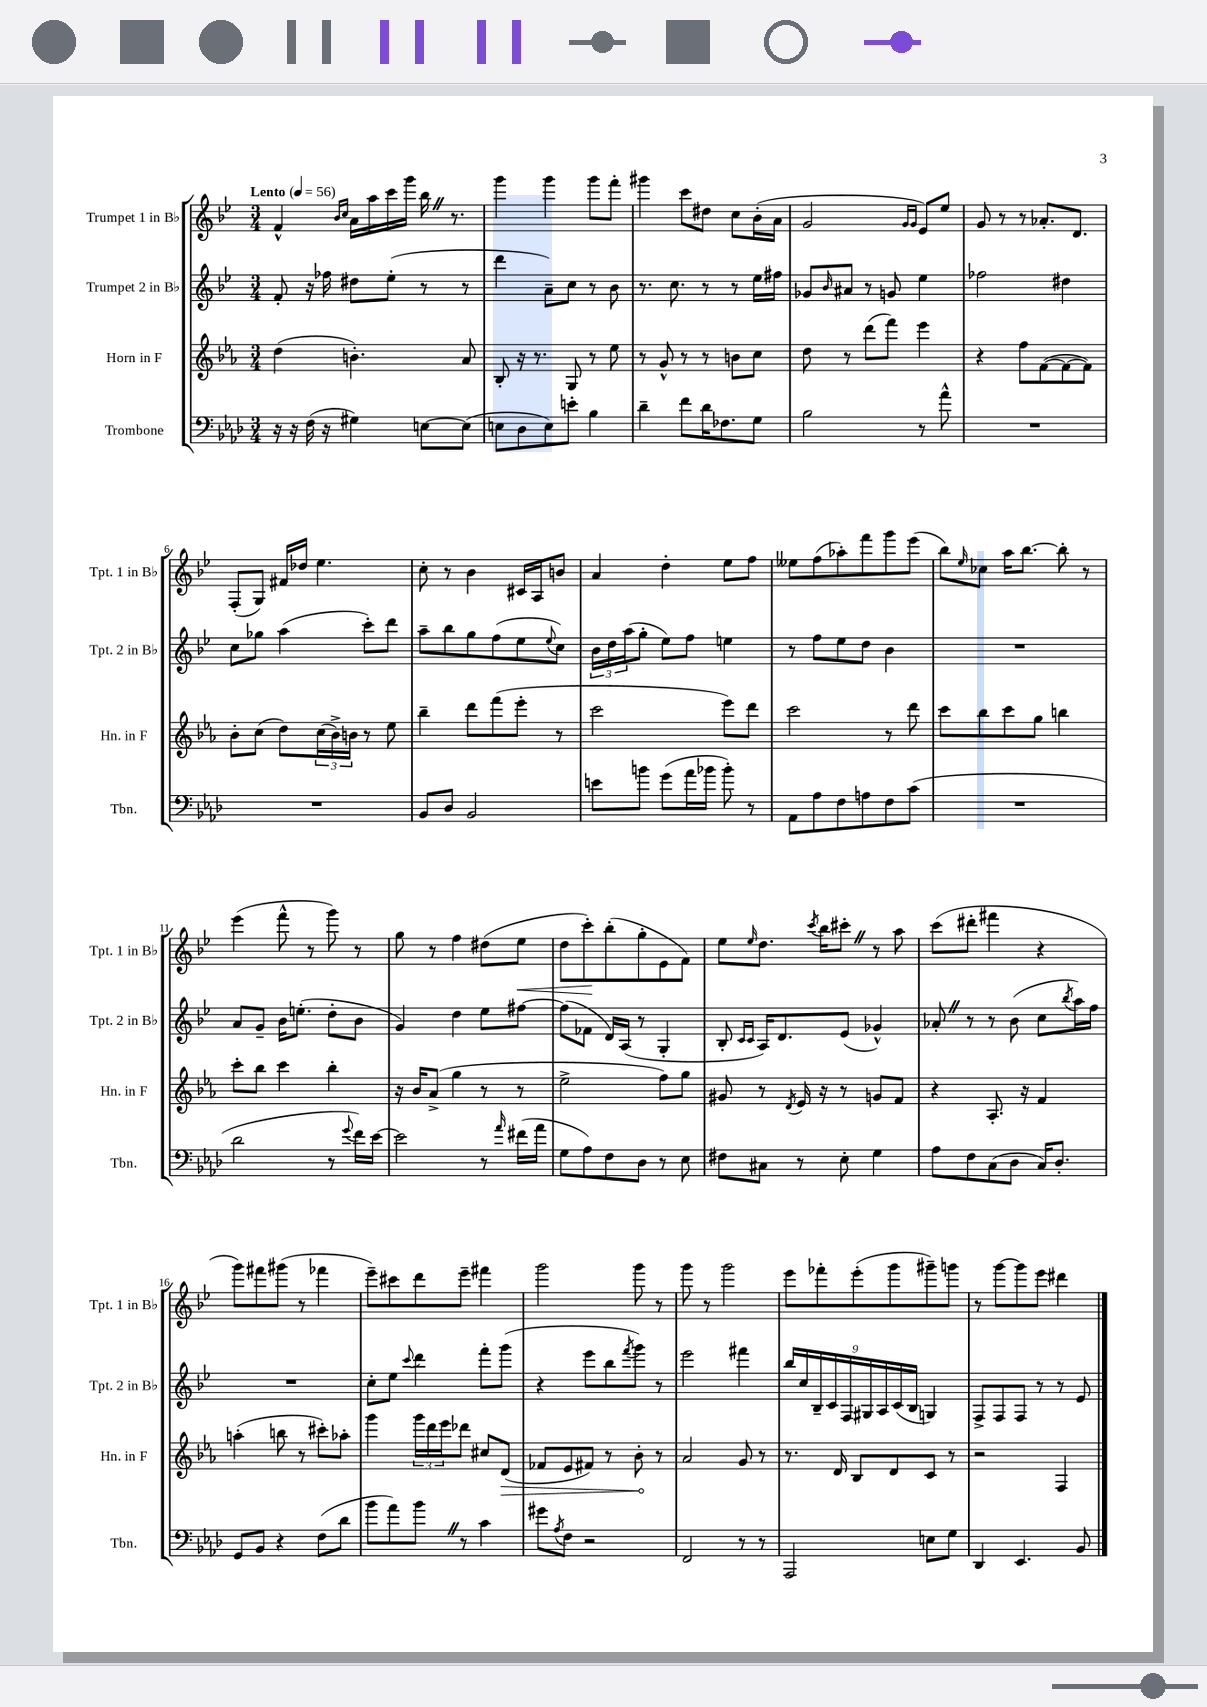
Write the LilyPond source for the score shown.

<<
\new StaffGroup <<
\new Staff = "s0" \with { instrumentName = "Trumpet 1 in Bb" shortInstrumentName = "Tpt. 1 in Bb" } {
    \clef treble \key bes \major \numericTimeSignature \time 3/4 \tempo "Lento" 4 = 56
    f'4-^ \grace { bes'16 c''16 } a'16 a''16 c'''16 g'''16 bes''16 \once \override BreathingSign.text = \markup { \musicglyph "scripts.caesura.straight" } \breathe r8. |
    g'''4 g'''4 g'''8 f'''8-. |
    gis'''4 c'''8 dis''8 c''8 bes'16-.( a'16 |
    g'2 \grace { g'16 g'16 } ees'8) ees''8 |
    g'8 r8 r8 aes'8.-. d'8. |
    f8-.( g8) fis'16 des''16 ees''4. |
    c''8-. r8 bes'4 cis'16 a16 b'8 |
    a'4 d''4-. ees''8 f''8 |
    eeses''8 f''8( aes''8-.) f'''8 g'''8 ees'''8( |
    bes''8) \grace { ees''16 } ces''8 a''16 bes''8.~ bes''8-. r8 |
    ees'''4( f'''8-^ r8 g'''8) r8 |
    g''8 r8 f''4 dis''8( ees''8\< |
    d''8 c'''8-.\!) bes''8-.( g''8-. ees'8 f'8) |
    ees''8 \grace { ees''16 } d''8. \acciaccatura { c'''8 } bes''16 cis'''8-. \once \override BreathingSign.text = \markup { \musicglyph "scripts.caesura.straight" } \breathe r8 a''8 |
    c'''8( dis'''8-. fis'''4 r4 |
    g'''8) fis'''8 gis'''8( r8 fes'''4 |
    ees'''8--) cis'''8 d'''8 ees'''8-- fis'''4 |
    g'''2 g'''8 r8 |
    g'''8 r8 g'''2 |
    ees'''8 fes'''8-. ees'''8-.( g'''8 gis'''8--) g'''8 |
    r8 g'''8~ g'''8 ees'''8 dis'''4 \bar "|." |
}
\new Staff = "s1" \with { instrumentName = "Trumpet 2 in Bb" shortInstrumentName = "Tpt. 2 in Bb" } {
    \clef treble \key bes \major \numericTimeSignature \time 3/4
    f'8-. r16 fes''16 dis''8 ees''8-.( r8 r8 |
    d'''4 a'8--) c''8 r8 bes'8 |
    r8. c''8. r8 r8 ees''16 fis''16 |
    ges'8 \grace { bes'16 } ais'8 r8 g'8 ees''4 |
    fes''2 dis''4 |
    c''8 ges''8 a''4( c'''8-.) d'''8 |
    a''8-- bes''8 g''8 f''8( ees''8 \appoggiatura { ees''8 } c''8) |
    \tuplet 3/2 { bes'16 d''16 a''16( } g''8-. ees''8) f''8 e''4 |
    r8 f''8 ees''8 d''8 bes'4 |
    R2. |
    a'8 g'8-- bes'16 e''8.-.( d''8-. bes'8 |
    g'4) d''4 ees''8 fis''8~ |
    fis''8( fes'8 d'16) a16( r8 g4-. |
    bes8-. \grace { c'16 c'16 } a16) d'8. ees'8( ges'4-^) |
    aes'8-. \once \override BreathingSign.text = \markup { \musicglyph "scripts.caesura.straight" } \breathe r8 r8 bes'8( c''8 \acciaccatura { bes''8 } a''16) f''16 |
    R2. |
    c''8-. ees''8 \appoggiatura { c'''8 } d'''4 f'''8-. g'''8( |
    r4 ees'''8 bes''8 \acciaccatura { f'''8 } g'''8) r8 |
    ees'''2 fis'''4 |
    \tuplet 9/8 { bes''16 c''16 bes16-- c'16 f16 gis16 a16 c'16( bes16 } g4) |
    f8-> f8 f8 r8 r8 ees'8 \bar "|." |
}
\new Staff = "s2" \with { instrumentName = "Horn in F" shortInstrumentName = "Hn. in F" } {
    \clef treble \key ees \major \numericTimeSignature \time 3/4
    d''4( b'4.-.) aes'8 |
    bes8-. r16 r8. g8 r8 ees''8 |
    r8 g'8-^ r8 r8 b'8 c''8 |
    d''8 r8 d'''8( f'''8) ees'''4 |
    r4 f''8 f'8~( f'8~ f'8) |
    bes'8-. c''8( d''8) \tuplet 3/2 { c''16( bes'16->) b'16 } r8 ees''8 |
    bes''4-- d'''8 f'''8( ees'''8-. r8 |
    c'''2 ees'''8) d'''8 |
    c'''2 r8 d'''8 |
    c'''8 bes''8 c'''8 g''8 b''4 |
    c'''8-. bes''8 c'''4 bes''4-. |
    r16 bes'16 aes'8->( g''4 r8 r8 |
    ees''2-> f''8) g''8 |
    gis'8 r8 \acciaccatura { d'8 } ees'16 r16 r8 g'8 f'8 |
    r4 aes8.-. r16 f'4 |
    a''4-.( b''8 r8 cis'''8-.) aes''8-. |
    g'''4 \tuplet 3/2 { g'''16 d'''16 ees'''16 } des'''8 cis''8 \once \override Hairpin.circled-tip = ##t d'8\>( |
    fes'8 ees'8 fis'8) r8 bes'8-.\! r8 |
    aes'2 g'8 r8 |
    r8. d'16 bes8 d'8 c'8 r8 |
    r2 f4 \bar "|." |
}
\new Staff = "s3" \with { instrumentName = "Trombone" shortInstrumentName = "Tbn." } {
    \clef bass \key aes \major \numericTimeSignature \time 3/4
    r16 r16 f16( r16 gis4) e8~ e8( |
    e8 des8 e8) e'8-. bes4 |
    des'4-- f'8 des'16 fes8. g8 |
    bes2 r8 aes'8-^ |
    R2. |
    R2. |
    bes,8 des8 bes,2 |
    e'8 b'8 g'8( aes'16 bes'16 bes'8-.) r8 |
    aes,8 aes8 f8 a8 f8 c'8( |
    R2. |
    des'2 r8 \appoggiatura { g'8 } f'16) ees'16~ |
    ees'2 r8 \grace { aes'16 } fis'16( aes'16 |
    g8 aes8) f8 des8 r8 ees8 |
    fis8 cis8 r8 ees8-. g4 |
    aes8 f8 c8( des8 c16) des8.-. |
    g,8 bes,8 r4 f8( des'8 |
    bes'8 aes'8) bes'8 \once \override BreathingSign.text = \markup { \musicglyph "scripts.caesura.straight" } \breathe r8 c'4 |
    gis'8 \acciaccatura { aes8 } f8 r2 |
    f,2 r8 r8 |
    aes,,2 e8 g8 |
    des,4 ees,4. bes,8 \bar "|." |
}
>>
>>
